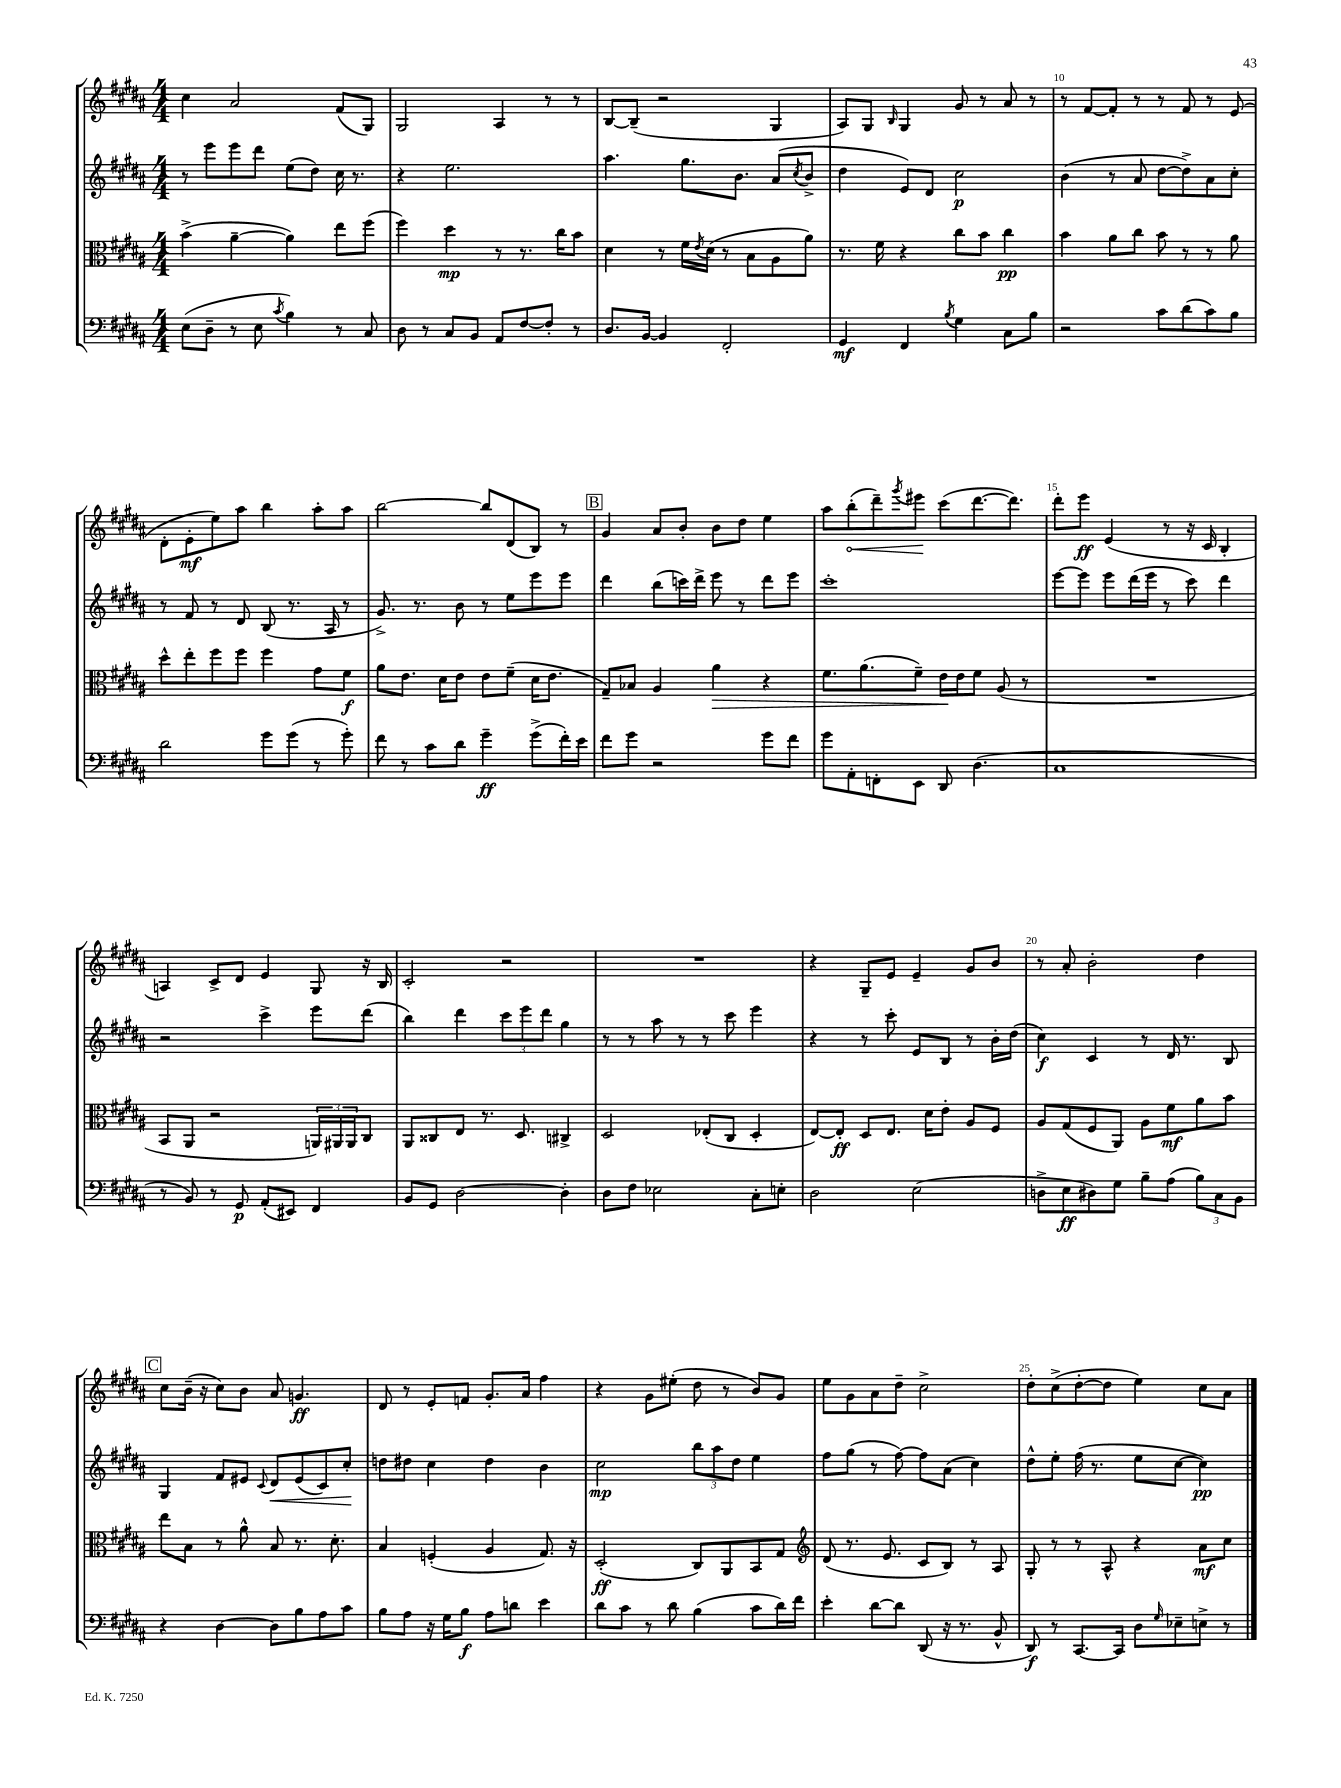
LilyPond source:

<<
\new StaffGroup <<
\new Staff = "s0" {
    \clef treble \key b \major \numericTimeSignature \time 4/4
    cis''4 ais'2 fis'8( gis8) |
    gis2 ais4 r8 r8 |
    b8~ b8--( r2 gis4 |
    ais8) gis8 \grace { b16 } gis4 gis'8 r8 ais'8 r8 |
    r8 fis'8~ fis'8-. r8 r8 fis'8 r8 e'8( |
    dis'8-. e'8-.\mf e''8) ais''8 b''4 ais''8-. ais''8 |
    b''2~ b''8 dis'8( b8) r8 |
    \mark \markup { \box "B" } gis'4 ais'8 b'8-. b'8 dis''8 e''4 |
    ais''8 \once \override Hairpin.circled-tip = ##t b''8-.\<( dis'''8--) \acciaccatura { gis'''8 } eis'''8\! cis'''8( dis'''8.~ dis'''8.) |
    dis'''8-. e'''8\ff e'4( r8 r16 cis'16 b4-. |
    a4) cis'8-> dis'8 e'4 gis8 r16 b16 |
    cis'2-. r2 |
    R1 |
    r4 gis8-- e'8 e'4-- gis'8 b'8 |
    r8 ais'8-. b'2-. dis''4 |
    \mark \markup { \box "C" } cis''8 b'16--( r16 cis''8) b'8 ais'8 g'4.\ff |
    dis'8 r8 e'8-. f'8 gis'8.-. ais'16 fis''4 |
    r4 gis'8 eis''8-.( dis''8 r8 b'8) gis'8 |
    e''8 gis'8 ais'8 dis''8-- cis''2-> |
    dis''8-. cis''8->( dis''8~-. dis''8 e''4) cis''8 ais'8 \bar "|." |
}
\new Staff = "s1" {
    \clef treble \key b \major \numericTimeSignature \time 4/4
    r8 e'''8 e'''8 dis'''8 e''8( dis''8) cis''16 r8. |
    r4 e''2. |
    ais''4. gis''8. b'8. ais'8( \acciaccatura { cis''8 } b'8-> |
    dis''4 e'8) dis'8 cis''2\p |
    b'4( r8 ais'8 dis''8~ dis''8->) ais'8 cis''8-. |
    r8 fis'8 r8 dis'8 b8( r8. ais16 r8 |
    gis'8.->) r8. b'8 r8 e''8 e'''8 e'''8 |
    \mark \markup { \box "B" } dis'''4 b''8( c'''16) dis'''16-> e'''8 r8 dis'''8 e'''8 |
    cis'''1-. |
    e'''8~ e'''8 e'''8 dis'''16( e'''16 r8 cis'''8) dis'''4 |
    r2 cis'''4-> e'''8 dis'''8( |
    b''4) dis'''4 \tuplet 3/2 { cis'''8 e'''8 dis'''8 } gis''4 |
    r8 r8 ais''8 r8 r8 cis'''8 e'''4 |
    r4 r8 cis'''8-. e'8 b8 r8 b'16-. dis''16( |
    cis''4\f) cis'4 r8 dis'16 r8. b8 |
    \mark \markup { \box "C" } gis4 fis'8 eis'8 \appoggiatura { cis'8 } dis'8\< eis'8( cis'8) cis''8-.\! |
    d''8 dis''8 cis''4 dis''4 b'4 |
    cis''2\mp \tuplet 3/2 { b''8 ais''8 dis''8 } e''4 |
    fis''8 gis''8( r8 fis''8~) fis''8 ais'8( cis''4) |
    dis''8-^ e''8-. fis''16( r8. e''8 cis''8~ cis''4\pp) \bar "|." |
}
\new Staff = "s2" {
    \clef alto \key b \major \numericTimeSignature \time 4/4
    b'4->( ais'4~-- ais'4) e''8 fis''8( |
    fis''4) dis''4\mp r8 r8. cis''16 b'8 |
    dis'4 r8 fis'16 \acciaccatura { e'8 } dis'16( r8 b8 ais8 ais'8) |
    r8. fis'16 r4 cis''8 b'8 cis''4\pp |
    b'4 ais'8 cis''8 b'8 r8 r8 ais'8 |
    dis''8-^ e''8-. fis''8 fis''8 fis''4 gis'8 fis'8\f |
    ais'8 e'8. dis'16 e'8 e'8 fis'8--( dis'16 e'8. |
    \mark \markup { \box "B" } gis8--) bes8 ais4 ais'4\> r4 |
    fis'8. ais'8.( fis'8--) e'16\! e'16 fis'8 ais8( r8 |
    R1 |
    b,8 ais,8 r2 \tuplet 3/2 { a,16) ais,16 ais,16 } cis8 |
    ais,8 cisis8 e8 r8. dis8. cis4-> |
    dis2 ees8-.( cis8 dis4-. |
    e8~) e8-.\ff dis8 e8. dis'16 e'8-. ais8 fis8 |
    ais8 gis8( fis8 ais,8) ais8 fis'8\mf ais'8 b'8 |
    \mark \markup { \box "C" } e''8 b8 r8 ais'8-^ b8 r8. dis'8.-. |
    b4 f4-.( ais4 gis8.) r16 |
    dis2-.\ff( cis8) ais,8 b,8 gis8 |
    \clef treble dis'8( r8. e'8. cis'8 b8) r8 ais8 |
    gis8-. r8 r8 ais8-^ r4 ais'8\mf cis''8 \bar "|." |
}
\new Staff = "s3" {
    \clef bass \key b \major \numericTimeSignature \time 4/4
    e8( dis8-- r8 e8 \acciaccatura { cis'8 } b4) r8 cis8 |
    dis8 r8 cis8 b,8 ais,8 fis8~ fis8-. r8 |
    dis8. b,16~ b,4 fis,2-. |
    gis,4\mf fis,4 \acciaccatura { b8 } gis4 cis8 b8 |
    r2 cis'8 dis'8( cis'8) b8 |
    dis'2 gis'8 gis'8( r8 gis'8-.) |
    fis'8 r8 cis'8 dis'8 gis'4--\ff gis'8->( fis'16-.) e'16 |
    \mark \markup { \box "B" } fis'8 gis'8 r2 gis'8 fis'8 |
    gis'8 ais,8-. f,8-. e,8 dis,8 dis4.( |
    cis1 |
    r8 b,8) r8 gis,8\p ais,8-.( eis,8) fis,4 |
    b,8 gis,8 dis2~ dis4-. |
    dis8 fis8 ees2 cis8-. e8-. |
    dis2 e2( |
    d8-> e8\ff dis8) gis8 b8-- ais8( \tuplet 3/2 { b8) cis8 b,8 } |
    \mark \markup { \box "C" } r4 dis4~ dis8 b8 ais8 cis'8 |
    b8 ais8 r16 gis16 b8\f ais8 d'8 e'4 |
    dis'8 cis'8 r8 dis'8 b4( cis'8 dis'16) fis'16 |
    e'4-. dis'8~ dis'8 dis,8( r16 r8. b,8-^ |
    dis,8\f) r8 cis,8.~ cis,16 dis8 \grace { gis16 } ees8-- e8-> r8 \bar "|." |
}
>>
>>
\layout { \context { \Score currentBarNumber = #6 \override BarNumber.break-visibility = ##(#f #t #t) barNumberVisibility = #(every-nth-bar-number-visible 5) } }
